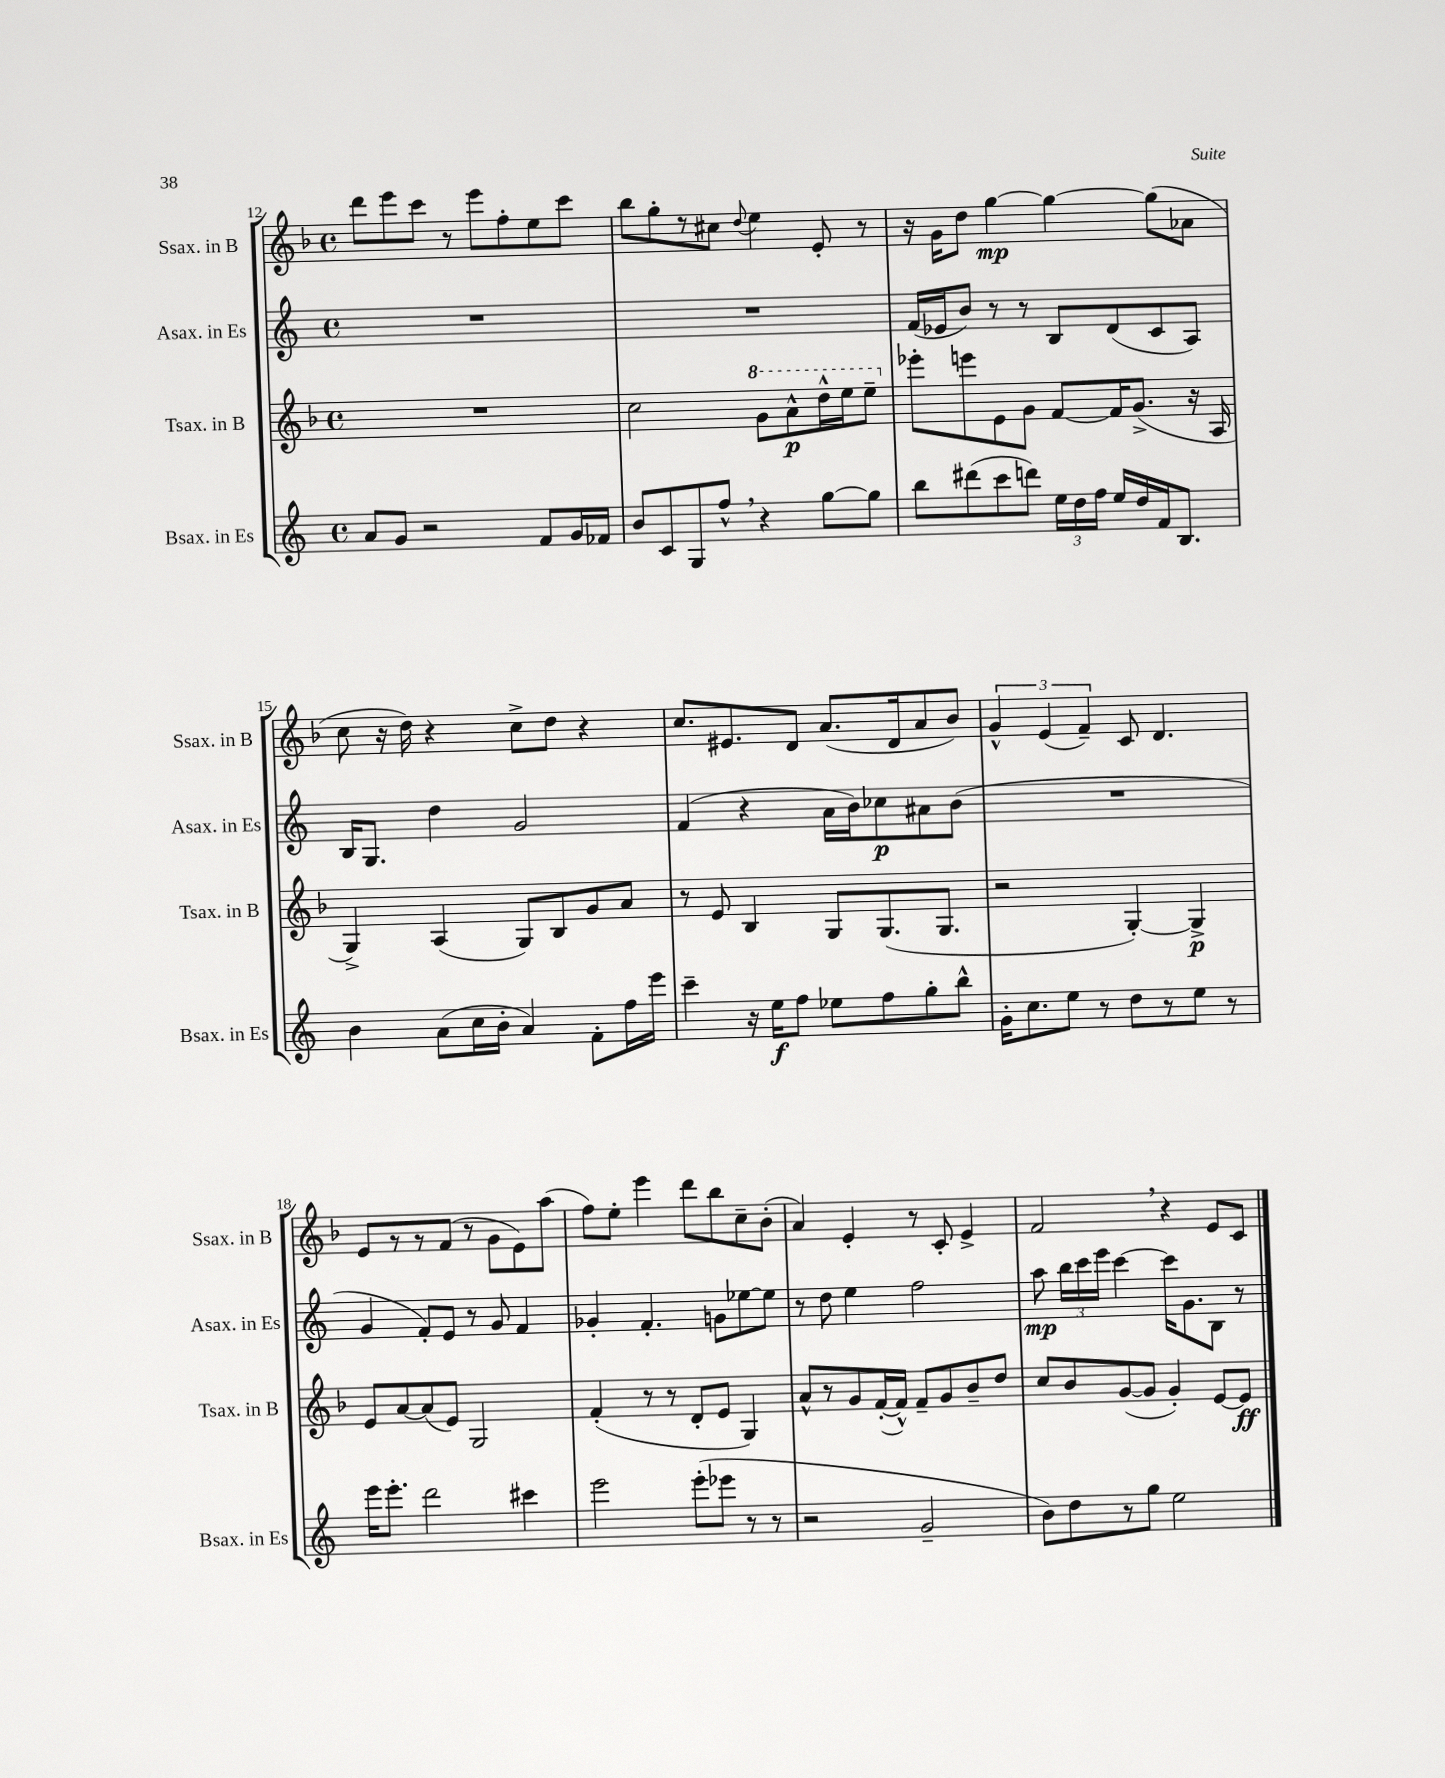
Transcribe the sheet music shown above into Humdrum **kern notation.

**kern	**dynam	**kern	**dynam	**kern	**dynam	**kern	**dynam
*part4	*part4	*part3	*part3	*part2	*part2	*part1	*part1
*staff4	*staff4	*staff3	*staff3	*staff2	*staff2	*staff1	*staff1
*I"Bsax. in Es	*	*I"Tsax. in B	*	*I"Asax. in Es	*	*I"Ssax. in B	*
*I'Bsax. in Es	*	*I'Tsax. in B	*	*I'Asax. in Es	*	*I'Ssax. in B	*
*clefG2	*	*clefG2	*	*clefG2	*	*clefG2	*
*k[]	*	*k[b-]	*	*k[]	*	*k[b-]	*
*M4/4	*	*M4/4	*	*M4/4	*	*M4/4	*
*met(c)	*	*met(c)	*	*met(c)	*	*met(c)	*
=12	=12	=12	=12	=12	=12	=12	=12
8a/L	.	1r	.	1r	.	8ddd\L	.
8g/J	.	.	.	.	.	8eee\	.
2r	.	.	.	.	.	8ccc\J	.
.	.	.	.	.	.	8r	.
.	.	.	.	.	.	8eee\L	.
.	.	.	.	.	.	8ff'\	.
8f/L	.	.	.	.	.	8ee\	.
16g/L	.	.	.	.	.	8ccc\J	.
16f-X/JJ	.	.	.	.	.	.	.
=13	=13	=13	=13	=13	=13	=13	=13
8b/L	.	2cc\	.	1r	.	8bb-\L	.
8c/	.	.	.	.	.	8gg'\	.
8G/	.	.	.	.	.	8r	.
8ff^^,/J	.	.	.	.	.	8cc#X\J	.
.	.	.	.	.	.	8qqdd/	.
*	*	*8va	*	*	*	*	*
4r	.	8gg\L	.	.	.	4ee\	.
.	.	8aa^^\	p	.	.	.	.
[8gg\L	.	16ddd^^\L	.	.	.	8e'/	.
.	.	16eee\J	.	.	.	.	.
8gg\J]	.	8eee~\J	.	.	.	8r	.
=14	=14	=14	=14	=14	=14	=14	=14
*	*	*X8va	*	*	*	*	*
8bb\L	.	8eee-X'\L	.	(16f/LL	.	16r	.
.	.	.	.	16e-X/J	.	16g\KL	.
(8ddd#X\	.	8eeen\	.	8b/J)	.	8dd\J	.
8ccc\	.	8e\	.	8r	.	[4gg\	mp
8dddn\J)	.	8g\J	.	8r	.	.	.
24ee\LL	.	[8f/L	.	8B/L	.	4gg\_	.
24dd\	.	.	.	.	.	.	.
24ff\JJ	.	.	.	.	.	.	.
16ee/LL	.	16f/K]	.	(8d/	.	.	.
16dd/	.	(8.g^/J	.	.	.	.	.
16f/J	.	.	.	8c/	.	(8gg\L]	.
8.B/J	.	.	.	.	.	.	.
.	.	16r	.	8A/J)	.	8a-X\J	.
.	.	16A/	.	.	.	.	.
!!LO:LB:g=z
=15	=15	=15	=15	=15	=15	=15	=15
4b\	.	4G^/)	.	16B/KL	.	8cc\	.
.	.	.	.	8.G/J	.	.	.
.	.	.	.	.	.	16r	.
.	.	.	.	.	.	16dd\)	.
(8a\L	.	(4A/	.	4dd\	.	4r	.
16cc\L	.	.	.	.	.	.	.
16b'\JJ	.	.	.	.	.	.	.
4a/)	.	8G/L)	.	2g/	.	8cc^\L	.
.	.	8B-/	.	.	.	8dd\J	.
8f'\L	.	8g/	.	.	.	4r	.
16ff\L	.	8a/J	.	.	.	.	.
16eee\JJ	.	.	.	.	.	.	.
=16	=16	=16	=16	=16	=16	=16	=16
4ccc~\	.	8r	.	(4f/	.	8.cc/L	.
.	.	8e/	.	.	.	.	.
.	.	.	.	.	.	8.e#X/	.
16r	.	4B-/	.	4r	.	.	.
16ee\KL	f	.	.	.	.	.	.
8ff\J	.	.	.	.	.	8d/J	.
8ee-X\L	.	8G/L	.	16a\LL	.	(8.a/L	.
.	.	.	.	16b\J)	.	.	.
8ff\	.	(8.G/	.	8cc-X\	p	.	.
.	.	.	.	.	.	16d/k	.
8gg'\	.	.	.	8a#X\	.	8a/	.
.	.	8.G/J	.	.	.	.	.
8bb^^\J	.	.	.	(8b\J	.	8b-/J)	.
=17	=17	=17	=17	=17	=17	=17	=17
16g'\KL	.	2r	.	1r	.	6g^^/	.
8.cc\	.	.	.	.	.	.	.
.	.	.	.	.	.	(6e/	.
8ee\J	.	.	.	.	.	.	.
.	.	.	.	.	.	6f~/)	.
8r	.	.	.	.	.	.	.
8dd\L	.	[4G'/)	.	.	.	8c/	.
8r	.	.	.	.	.	4.d/	.
8ee\J	.	4G^/]	p	.	.	.	.
8r	.	.	.	.	.	.	.
!!LO:LB:g=z
=18	=18	=18	=18	=18	=18	=18	=18
16eee\KL	.	8e/L	.	4g/	.	8e/L	.
8.eee'\J	.	.	.	.	.	.	.
.	.	[8a/	.	.	.	8r	.
2ddd\	.	(8a/]	.	8f'/L)	.	8r	.
.	.	8e/J)	.	8e/J	.	(8f/J	.
.	.	2G/	.	8r	.	8r	.
.	.	.	.	8g/	.	8g\L	.
4ccc#X\	.	.	.	4f/	.	8e\)	.
.	.	.	.	.	.	(8aa\J	.
=19	=19	=19	=19	=19	=19	=19	=19
2eee\	.	(4f'/	.	4g-X'/	.	8ff\L)	.
.	.	.	.	.	.	8ee'\J	.
.	.	8r	.	4.f'/	.	4eee\	.
.	.	8r	.	.	.	.	.
(8eee'\L	.	8d'/L	.	.	.	8ddd\L	.
8eee-X\J	.	8e/J	.	8gn\L	.	8bb-\	.
8r	.	4G/)	.	[8ee-X\	.	8cc~\	.
8r	.	.	.	8ee-\J]	.	(8b-'\J	.
=20	=20	=20	=20	=20	=20	=20	=20
2r	.	8a^^/L	.	8r	.	4a/)	.
.	.	8r	.	8dd\	.	.	.
.	.	8g/	.	4ee\	.	4e'/	.
.	.	([16f'/L	.	.	.	.	.
.	.	16f^^/JJ])	.	.	.	.	.
2g~/	.	8f~/L	.	2ff\	.	8r	.
.	.	8g/	.	.	.	8c'/	.
.	.	8b-~/	.	.	.	4e^/	.
.	.	8dd/J	.	.	.	.	.
=21	=21	=21	=21	=21	=21	=21	=21
8b\L)	.	8cc/L	.	8aa\	mp	2f,/	.
8dd\	.	8b-/	.	24bb\LL	.	.	.
.	.	.	.	24ccc\	.	.	.
.	.	.	.	24eee\JJ	.	.	.
8r	.	([8g/	.	[4ccc\	.	.	.
8gg\J	.	8g/J]	.	.	.	.	.
2ee\	.	4g'/)	.	16ccc\KL]	.	4r	.
.	.	.	.	8.g\	.	.	.
.	.	[8e/L	.	8B\J	.	8e/L	.
.	.	8e/J]	ff	8r	.	8c/J	.
==	==	==	==	==	==	==	==
*-	*-	*-	*-	*-	*-	*-	*-
